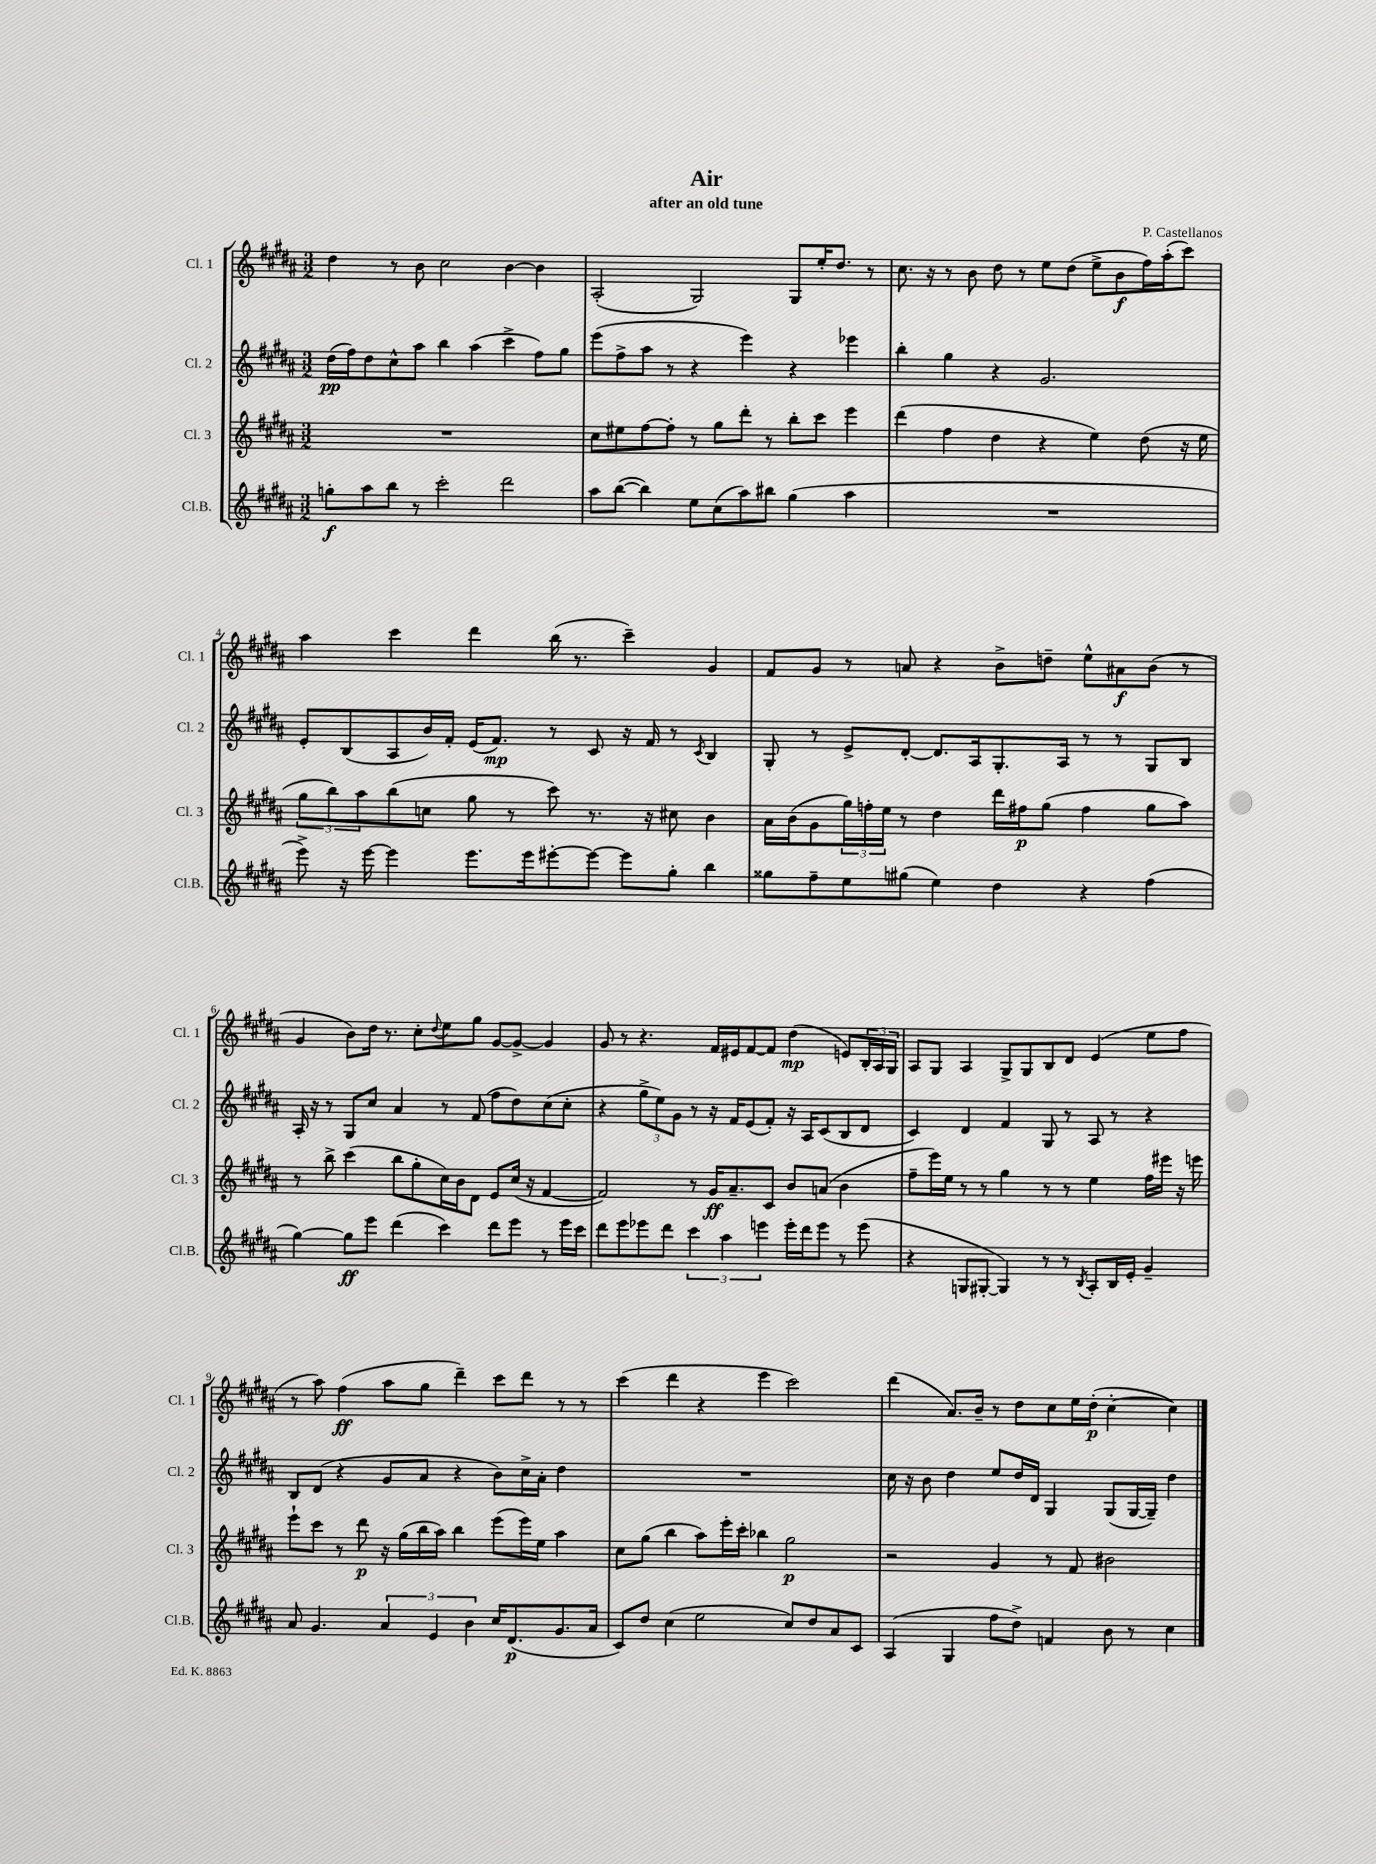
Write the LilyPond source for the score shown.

\header { title = "Air" composer = "P. Castellanos" subtitle = "after an old tune" }
<<
\new StaffGroup <<
\new Staff = "s0" \with { instrumentName = "Cl. 1" shortInstrumentName = "Cl. 1" } {
    \clef treble \key b \major \numericTimeSignature \time 3/2
    dis''4 r8 b'8 cis''2 b'4~ b'4 |
    ais2-.( gis2) gis8 e''16-. dis''8. r8 |
    cis''8. r16 r8 b'8 dis''8 r8 e''8 dis''8( e''8-> b'8\f fis''16) ais''16-.( cis'''8) |
    ais''4 cis'''4 dis'''4 b''16( r8. cis'''4--) gis'4 |
    fis'8 gis'8 r8 a'8 r4 b'8-> d''8-- e''8-^ ais'8\f b'8( r8 |
    gis'4 b'8) dis''16 r8. cis''8-. \appoggiatura { dis''8 } e''8 gis''8 gis'8~ gis'8~-> gis'4 |
    gis'8 r8 r4. fis'16 eis'16 fis'8~ fis'8 dis''4\mp( e'8) \tuplet 3/2 { b16-. ais16 gis16 } |
    ais8 gis8 ais4 gis8-> gis8 b8 dis'8 e'4( e''8 fis''8 |
    r8 ais''8) fis''4\ff( ais''8 gis''8 dis'''4--) cis'''8 dis'''8 r8 r8 |
    cis'''4( dis'''4 r4 e'''4 cis'''2) |
    dis'''4( ais'8.) b'16-- r8 dis''8 cis''8 e''16 dis''16-.\p( cis''4~-. cis''4) \bar "|." |
}
\new Staff = "s1" \with { instrumentName = "Cl. 2" shortInstrumentName = "Cl. 2" } {
    \clef treble \key b \major \numericTimeSignature \time 3/2
    dis''16\pp( fis''16) dis''8 cis''8-^ ais''8 b''4 ais''4( cis'''4-> fis''8) gis''8 |
    e'''8( fis''8-> ais''8 r8 r4 e'''4) r4 ees'''4 |
    b''4-. gis''4 r4 gis'2. |
    e'8-. b8( ais8 b'16) fis'16-. e'16( fis'8.\mp) r8 cis'8 r16 fis'16 r8 \acciaccatura { cis'8 } b4 |
    gis8-. r8 e'8-> dis'8~-. dis'8. ais16 gis8.-. ais16 r8 r8 gis8 b8 |
    ais16-. r16 r8 gis8 cis''8 ais'4 r8 fis'8( fis''8 dis''8) cis''8( cis''8-. |
    r4 \tuplet 3/2 { gis''8-> e''8) gis'8 } r8 r16 fis'16 e'8( fis'8-.) r16 ais16 cis'8( b8 dis'8 |
    cis'4) dis'4 fis'4 gis8 r8 ais8 r8 r4 |
    b8 dis'8( r4 gis'8 ais'8 r4 b'8) cis''16-> ais'16-. dis''4 |
    R1. |
    cis''16 r16 b'8 dis''4 e''8 dis''16 dis'16 gis4 gis8( gis16~ gis16--) dis''4 \bar "|." |
}
\new Staff = "s2" \with { instrumentName = "Cl. 3" shortInstrumentName = "Cl. 3" } {
    \clef treble \key b \major \numericTimeSignature \time 3/2
    R1. |
    cis''8 eis''8 fis''8~ fis''8-. r8 gis''8 dis'''8-. r8 b''8-. cis'''8 e'''4 |
    dis'''4( fis''4 dis''4 r4 e''4) dis''8( r16 e''16 |
    \tuplet 3/2 { gis''8 b''8) ais''8 } b''8( c''8 gis''8 r8 cis'''8) r8. r16 cis''8 b'4 |
    ais'16 b'16( gis'8 \tuplet 3/2 { gis''16) f''16-. e''16 } r8 dis''4 dis'''16 fis''16\p gis''8( fis''4 gis''8 ais''8) |
    r8 b''8-> cis'''4( b''8 gis''8-. cis''16) b'16 dis'8 e'8 cis''16( r16 fis'4~ |
    fis'2) r8 gis'16\ff ais'8.-- cis'8 b'8 a'8( b'4 |
    fis''8-- e'''16) e''16 r8 r8 gis''4 r8 r8 e''4 fis''16 eis'''16 r16 e'''16 |
    e'''8-! cis'''8 r8 dis'''8\p r16 gis''16( b''16 ais''16) b''4 e'''8( e'''16) e''16 ais''4 |
    cis''8 gis''8( b''4 ais''8) e'''16-. cis'''16-. bes''4 gis''2\p |
    r2 gis'4 r8 fis'8 bis'2 \bar "|." |
}
\new Staff = "s3" \with { instrumentName = "Cl.B." shortInstrumentName = "Cl.B." } {
    \clef treble \key b \major \numericTimeSignature \time 3/2
    g''8-.\f ais''8 b''8 r8 cis'''2-. dis'''2 |
    ais''8 b''8~( b''4) e''8 cis''8( ais''8) bis''8 gis''4( ais''4 |
    R1. |
    e'''8->) r16 e'''16~ e'''4 e'''8. e'''16 eis'''8~-. eis'''8~ eis'''8 gis''8-. b''4 |
    gisis''8 fis''8-- e''8 gis''8( e''4) dis''4 r4 fis''4( |
    gis''4~) gis''8\ff e'''8 dis'''4( cis'''4) dis'''8 e'''8 r8 e'''16 cis'''16 |
    dis'''8 e'''8 ees'''8 dis'''8 \tuplet 3/2 { cis'''4 ais''4 e'''4 } e'''16-. dis'''16 e'''8 r8 e'''8( |
    r4 g8 gis8~-. gis4) r8 r8 \acciaccatura { b8 } ais8-. b16 e'16-. gis'4-- |
    ais'8 gis'4. \tuplet 3/2 { ais'4 e'4 b'4 } cis''16 dis'8.\p( gis'8. ais'16 |
    cis'8) dis''8 cis''4( e''2 cis''8) dis''8 ais'8 cis'8 |
    ais4( gis4 fis''8 dis''8->) f'4 b'8 r8 cis''4 \bar "|." |
}
>>
>>
